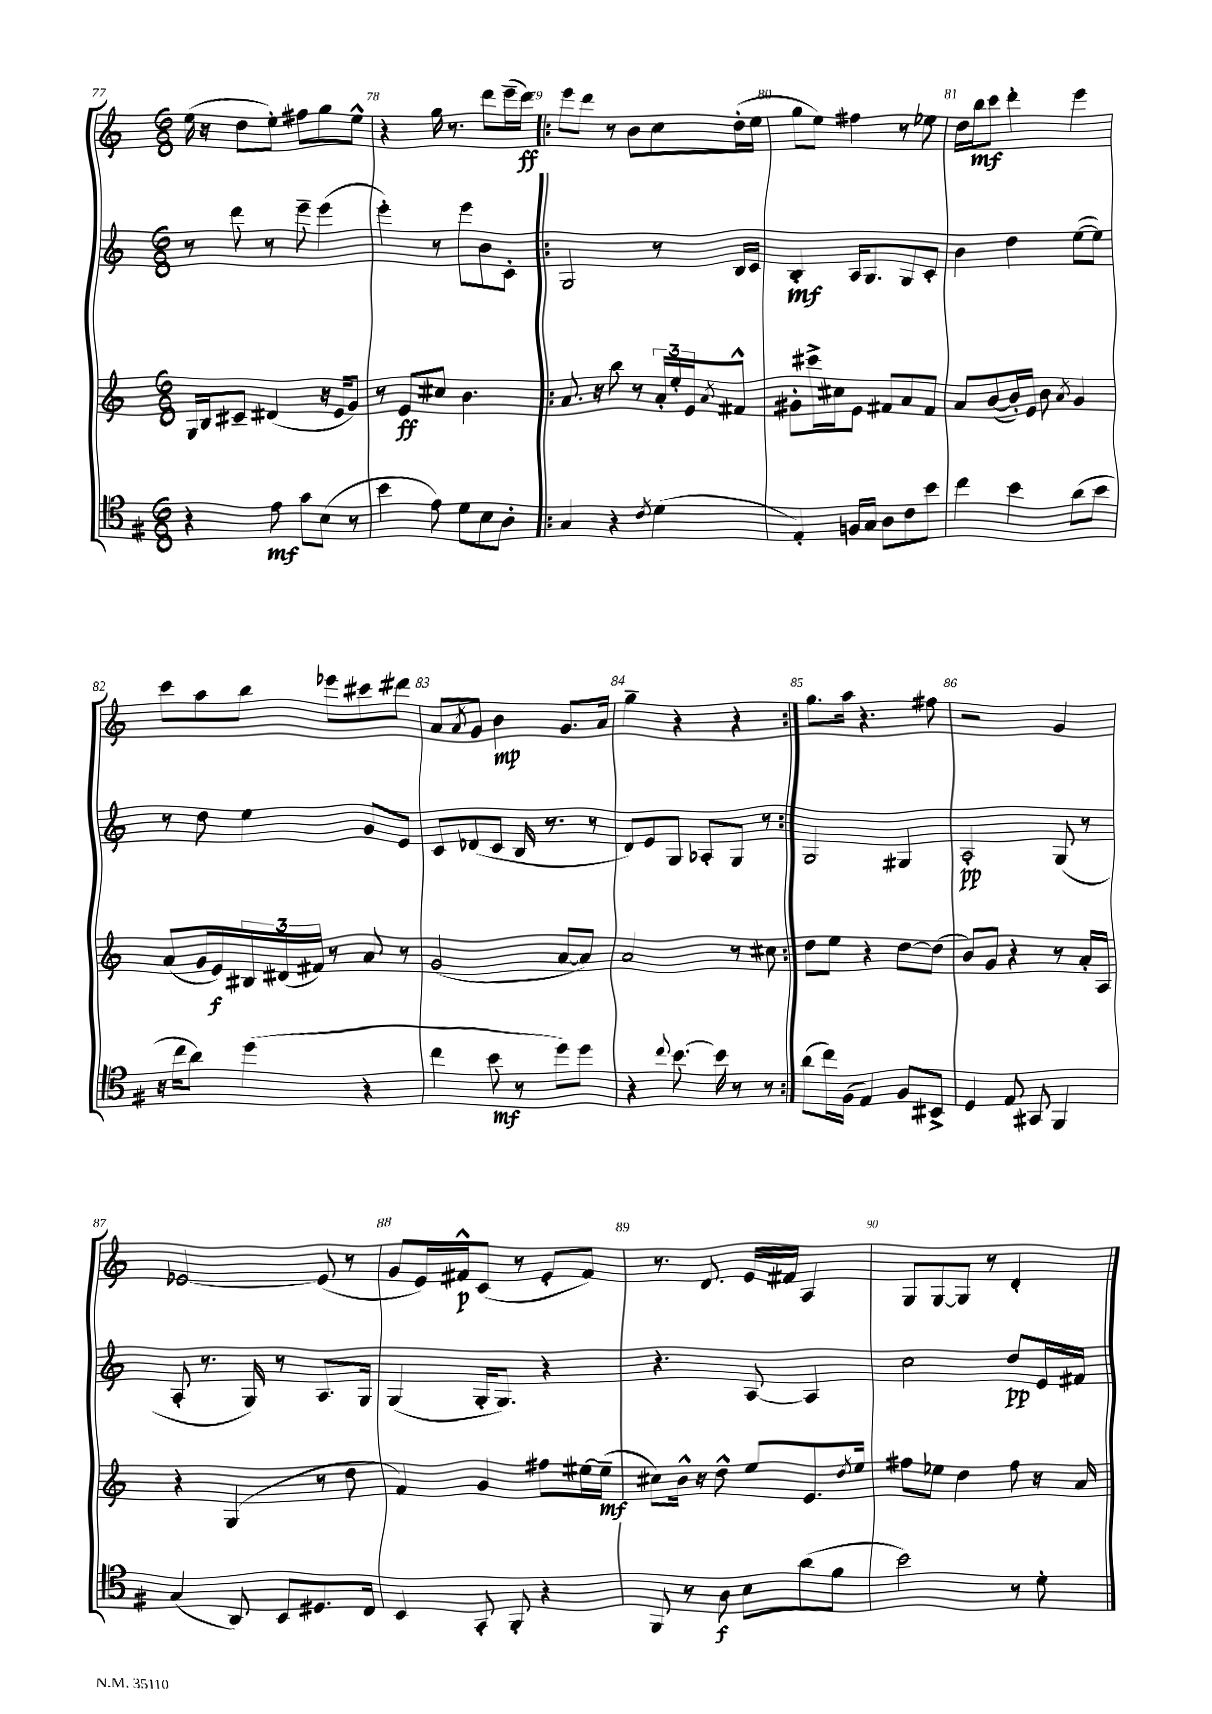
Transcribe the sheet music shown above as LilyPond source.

<<
\new StaffGroup <<
\new Staff = "s0" {
    \clef treble \key c \major \numericTimeSignature \time 6/8
    e''16( r16 d''8 e''8-.) fis''8 g''8 e''8-^ |
    r4 g''16 r8. d'''8 e'''16--( d'''16\ff) |
    \repeat volta 2 { e'''8 d'''8 r8 b'8 c''8 d''16-.( e''16 |
    g''8 e''8) fis''4 r8 ees''8 |
    d''16 b''16\mf c'''8 d'''4-. e'''4 |
    c'''8 a''8 b''8 ees'''8 cis'''8 dis'''8 |
    a'8 \acciaccatura { a'8 } g'8 b'4\mp g'8. a'16 |
    g''4-- r4 r4 | }
    g''8. a''16 r4. fis''8 |
    r2 g'4 |
    ees'2~ ees'8( r8 |
    g'8 e'16) fis'16-^\p c'8( r8 e'8-. fis'8) |
    r8. d'8. e'16 fis'16 a4 |
    g8 g8~ g8 r8 d'4-. \bar "|." |
}
\new Staff = "s1" {
    \clef treble \key c \major \numericTimeSignature \time 6/8
    r8 d'''8 r8 e'''8-- e'''4( |
    e'''4-.) r8 e'''8 b'8 c'8-. |
    \repeat volta 2 { g2 r8 b16 c'16 |
    b4-.\mf a16 g8. g8 c'8-. |
    b'4 d''4 e''8~( e''8) |
    r8 d''8 e''4 g'8 e'8 |
    c'8 des'8( c'8 b16 r8. r8 |
    d'8) e'8 g8 aes8-. g8 r8 | }
    g2 gis4 |
    a2-.\pp g8( r8 |
    a8-. r8. g16) r8 a8. g16 |
    g4( g16-. g8.) r4 |
    r4. a8~ a4 |
    c''2 d''8\pp e'16 fis'16 \bar "|." |
}
\new Staff = "s2" {
    \clef treble \key c \major \numericTimeSignature \time 6/8
    g16 b16 cis'8-- dis'4( r16 e'16 g'8) |
    r8 e'8\ff cis''8 b'4. |
    \repeat volta 2 { a'8. r16 b''8 r8 \tuplet 3/2 { a'16-. e''16-. e'16 } \acciaccatura { a'8 } fis'8-^ |
    gis'8-. cis'''16-> cis''16 e'8 fis'8 a'8 fis'8 |
    a'8 b'8~( b'16-.) e'16 b'8 \acciaccatura { a'8 } g'4 |
    a'8( g'16 e'16\f) \tuplet 3/2 { bis16 dis'16( fis'16) } r8 a'8 r8 |
    g'2( a'8~ a'8) |
    a'2 r8 cis''8 | }
    d''8 e''8 r4 d''8~ d''8( |
    b'8) g'8 r4 r8 a'16-. a16 |
    r4 g4( r8 d''8 |
    f'4) g'4 fis''8 eis''16~ eis''16--\mf( |
    cis''8) b'16-^ r16 d''8-^ e''8 e'8. \acciaccatura { d''8 } e''16 |
    fis''8 ees''8 d''4 fis''8 r16 a'16 \bar "|." |
}
\new Staff = "s3" {
    \clef tenor \key g \major \numericTimeSignature \time 6/8
    r4 e'8\mf g'8 b8( r8 |
    b'4 e'8) d'8 b8 a8-. |
    \repeat volta 2 { g4 r4 \acciaccatura { c'8 } d'4( |
    e4-.) f16 g16 a8 c'8 b'8 |
    c''4 b'4 a'8( b'8 |
    r16 c''16 a'8) d''4( r4 |
    c''4 b'8\mf r8 d''8) d''8 |
    r4 \appoggiatura { c''8 } b'8.~ b'16 r8 r8 | }
    a'8( c''16) fis16( e4) fis8 bis,8-> |
    d4 e8 gis,8 fis,4 |
    g4( a,8) b,8 dis8. c16 |
    b,4 g,8-. fis,8-. r4 |
    fis,8 r8 a8\f b8 a'8( fis'8 |
    b'2) r8 d'8-. \bar "|." |
}
>>
>>
\layout { \context { \Score currentBarNumber = #77 \override BarNumber.break-visibility = ##(#f #t #t) barNumberVisibility = #all-bar-numbers-visible } }
